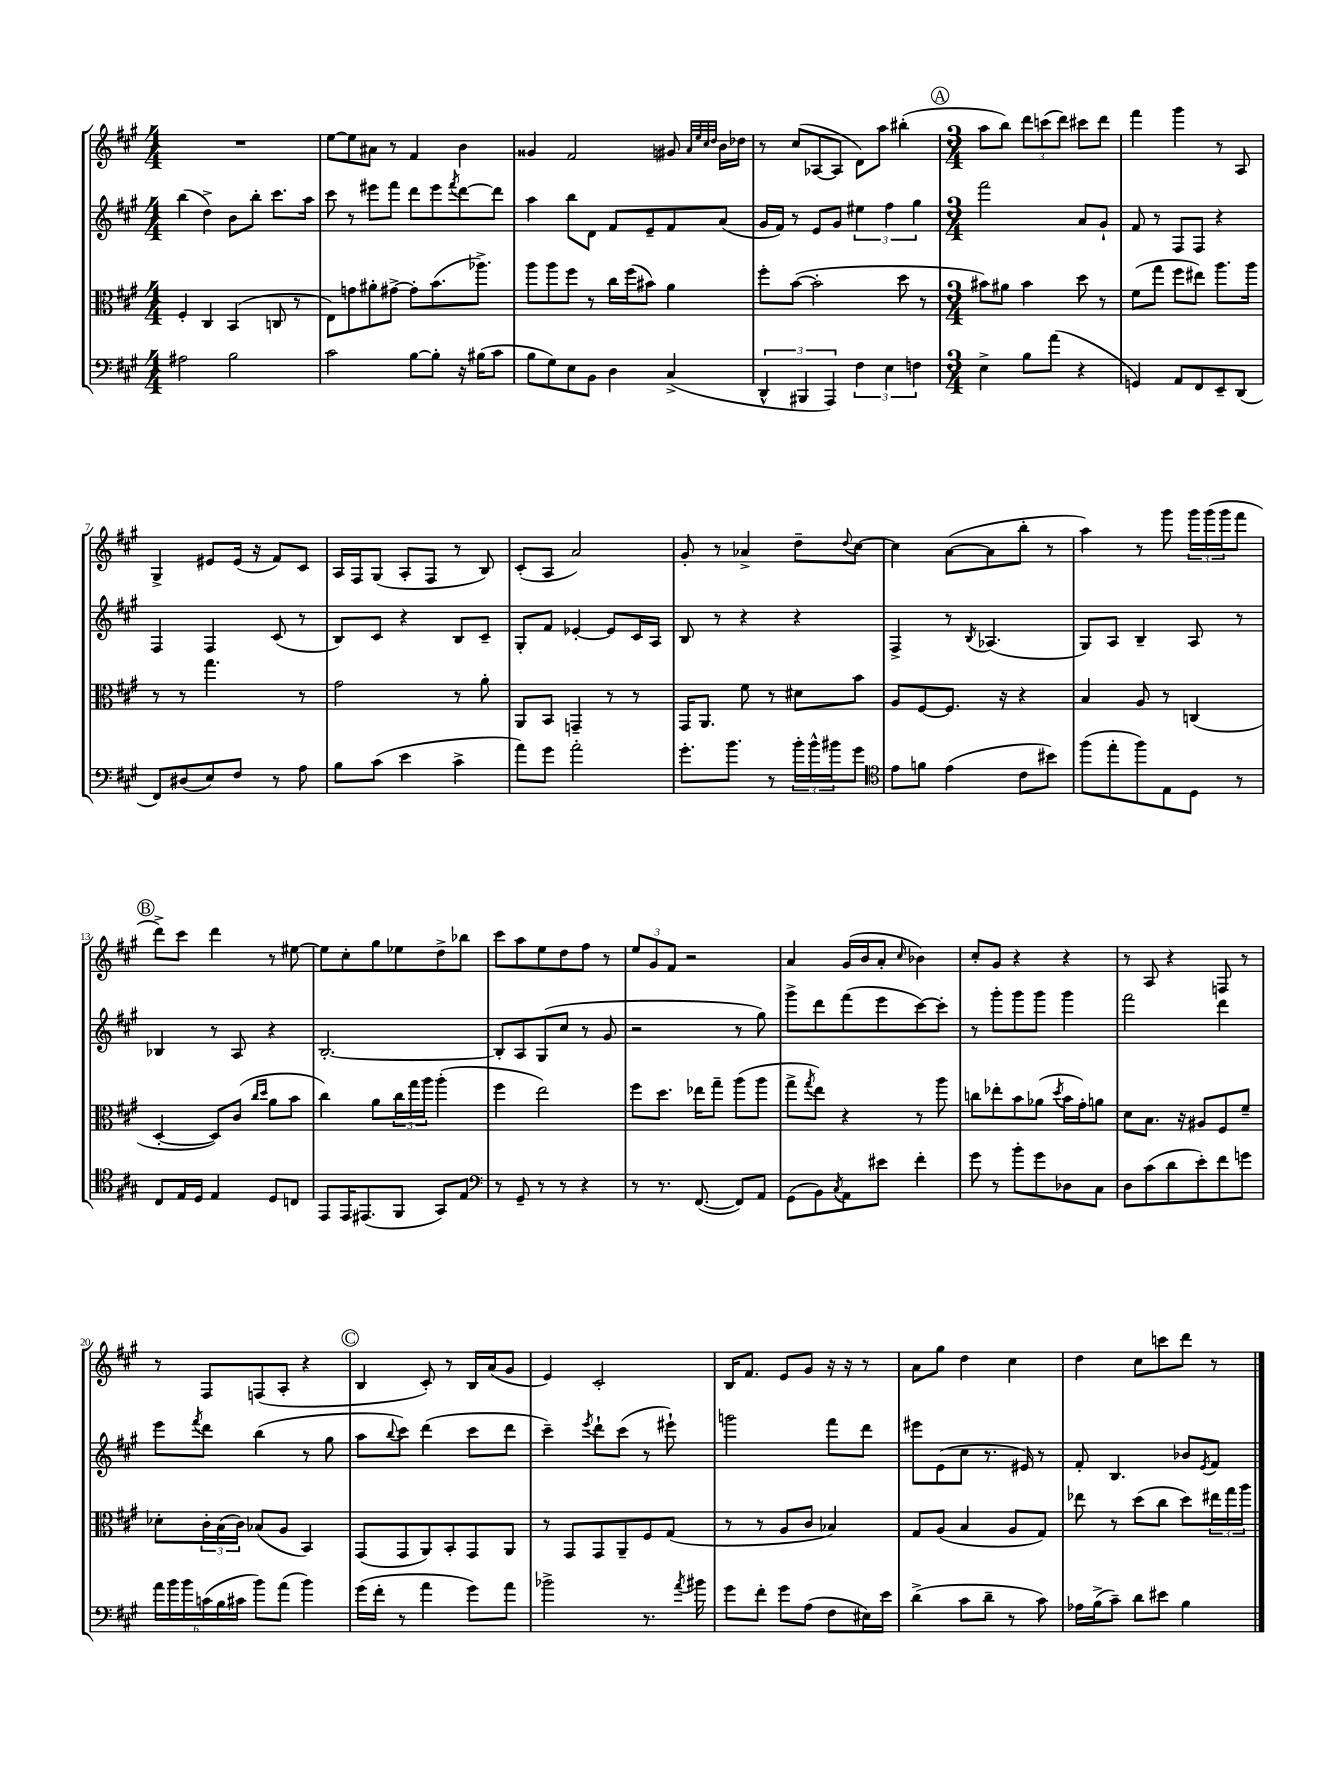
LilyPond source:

<<
\new StaffGroup <<
\new Staff = "s0" {
    \clef treble \key a \major \numericTimeSignature \time 4/4
    R1 |
    e''8~ e''8 ais'8 r8 fis'4 b'4 |
    gisis'4 fis'2 gis'8 \grace { a'32 e''32 cis''32 d''32 } b'16 des''16 |
    r8 cis''8( aes8~ aes8 d'8) a''8 bis''4-.( |
    \mark \markup { \circle "A" } \numericTimeSignature \time 3/4 a''8 b''8) \tuplet 3/2 { d'''8 c'''8( d'''8) } cis'''8 d'''8 |
    fis'''4 gis'''4 r8 a8 |
    gis4-> eis'8 eis'16( r16 fis'8) cis'8 |
    a16 fis16 gis8( a8-. fis8 r8 b8) |
    cis'8-.( a8 a'2) |
    gis'8-. r8 aes'4-> d''8-- \appoggiatura { d''8 } cis''8~ |
    cis''4 a'8~( a'8 b''8-. r8 |
    a''4) r8 gis'''8 \tuplet 3/2 { gis'''16 gis'''16( gis'''16 } fis'''8 |
    \mark \markup { \circle "B" } d'''8->) cis'''8 d'''4 r8 eis''8~ |
    eis''8 cis''8-. gis''8 ees''8 d''8-> bes''8 |
    cis'''8 a''8 e''8 d''8 fis''8 r8 |
    \tuplet 3/2 { e''8 gis'8 fis'8 } r2 |
    a'4 gis'16( b'16 a'8-. \grace { cis''16 } bes'4) |
    cis''8-. gis'8 r4 r4 |
    r8 a8 r4 f8 r8 |
    r8 fis8 f8( a8-. r4 |
    \mark \markup { \circle "C" } b4 cis'8-.) r8 b16 a'16( gis'8 |
    e'4) cis'2-. |
    b16 fis'8. e'8 gis'8 r16 r16 r8 |
    a'8 gis''8 d''4 cis''4 |
    d''4 cis''8 c'''8 d'''8 r8 \bar "|." |
}
\new Staff = "s1" {
    \clef treble \key a \major \numericTimeSignature \time 4/4
    b''4( d''4->) b'8 b''8-. cis'''8. a''16 |
    cis'''8 r8 eis'''8 fis'''8 d'''8 eis'''8 \acciaccatura { fis'''8 } d'''8~ d'''8 |
    a''4 b''8 d'8 fis'8 e'8-- fis'8 a'8( |
    gis'16 fis'16) r8 e'8 gis'8 \tuplet 3/2 { eis''4 fis''4 gis''4 } |
    \mark \markup { \circle "A" } \numericTimeSignature \time 3/4 fis'''2 a'8 gis'8-! |
    fis'8 r8 fis8 fis8 r4 |
    fis4 fis4 cis'8( r8 |
    b8) cis'8 r4 b8 cis'8-- |
    gis8-. fis'8 ees'4~-. ees'8 cis'16 a16 |
    b8 r8 r4 r4 |
    fis4-> r8 \acciaccatura { b8 } aes4.( |
    gis8) a8 b4-- a8 r8 |
    \mark \markup { \circle "B" } bes4 r8 a8 r4 |
    b2.~-. |
    b8-. a8 gis8( cis''8 r8 gis'8 |
    r2 r8 gis''8) |
    gis'''8-> d'''8 fis'''8( e'''8 cis'''8~) cis'''8-. |
    r8 gis'''8-. gis'''8 gis'''8 gis'''4 |
    fis'''2 d'''4 |
    e'''8 \acciaccatura { fis'''8 } d'''8 b''4( r8 gis''8 |
    \mark \markup { \circle "C" } a''8 \appoggiatura { b''8 } cis'''8) d'''4( cis'''8 d'''8 |
    cis'''4--) \acciaccatura { e'''8 } d'''8-! cis'''8( r8 eis'''8-!) |
    g'''2 fis'''8 d'''8 |
    eis'''8 e'8( cis''8 r8. eis'16) r8 |
    fis'8-. b4. bes'8 \acciaccatura { e'8 } fis'8 \bar "|." |
}
\new Staff = "s2" {
    \clef alto \key a \major \numericTimeSignature \time 4/4
    fis4-. cis4 b,4( c8 r8 |
    e8) g'8 ais'8-. gis'8~-> gis'8-. b'8.( aes''8.->) |
    a''8 a''8 fis''8 r8 cis''16 fis''16( bis'8) a'4 |
    fis''8-. b'8~( b'2-. d''8 r8 |
    \mark \markup { \circle "A" } \numericTimeSignature \time 3/4 bis'8) ais'8 bis'4 d''8 r8 |
    fis'8( gis''8 fis''8 eis''8) a''8. a''16 |
    r8 r8 gis''4. r8 |
    gis'2 r8 a'8-. |
    a,8 b,8 g,4-- r8 r8 |
    gis,16 a,8. fis'8 r8 dis'8 b'8 |
    a8 fis8~ fis8. r16 r4 |
    b4 a8 r8 c4( |
    \mark \markup { \circle "B" } d4~-. d8) cis'8( \grace { cis''16 d''16 } a'8 b'8 |
    cis''4) a'8 \tuplet 3/2 { cis''16 gis''16 a''16 } a''4-.( |
    fis''4 e''2) |
    fis''8 d''8. ees''16 gis''8-- a''8( a''8 |
    gis''8-> \acciaccatura { gis''8 } e''8) r4 r8 a''8 |
    c''8 ees''8-. b'8 aes'8( \acciaccatura { d''8 } b'16 gis'16-.) a'8 |
    d'8 b8. r16 ais8 fis8 fis'8-- |
    des'8-. \tuplet 3/2 { cis'16-. b16( cis'16) } bes8( a8 b,4) |
    \mark \markup { \circle "C" } gis,8( gis,8 a,8) b,8-. gis,8 a,8 |
    r8 gis,8 gis,8 a,8-- fis8 gis8( |
    r8 r8 a8 cis'8 bes4) |
    gis8 a8( b4 a8 gis8) |
    ees''8 r8 d''8( cis''8 d''8) \tuplet 3/2 { eis''16 gis''16 a''16 } \bar "|." |
}
\new Staff = "s3" {
    \clef bass \key a \major \numericTimeSignature \time 4/4
    ais2 b2 |
    cis'2 b8~ b8-. r16 bis16( cis'8 |
    b8 gis8) e8 b,8 d4 cis4->( |
    \tuplet 3/2 { d,4-^ bis,,4 a,,4) } \tuplet 3/2 { fis4 e4 f4 } |
    \mark \markup { \circle "A" } \numericTimeSignature \time 3/4 e4-> b8 a'8( r4 |
    g,4) a,8 fis,8 e,8-- d,8( |
    fis,8) dis8( e8) fis8 r8 a8 |
    b8 cis'8( e'4 cis'4-> |
    a'8) gis'8 a'2-. |
    gis'8.-. b'8. r8 \tuplet 3/2 { b'16-. b'16-^ bis'16 } gis'8 |
    \clef tenor e'8 f'8 e'4( cis'8 bis'8) |
    fis''8( e''8-. fis''8) e8 d8 r8 |
    \mark \markup { \circle "B" } cis8 e16 d16 e4 d8 c8 |
    e,8 e,16 eis,8.( fis,8 gis,8) e8 |
    \clef bass r8 gis,8-- r8 r8 r4 |
    r8 r8. fis,8.~( fis,8) a,8 |
    gis,8( b,8) \acciaccatura { cis8 } a,8 eis'8 fis'4-. |
    gis'8 r8 b'8-. gis'8 des8 cis8 |
    d8 cis'8( d'8 e'8-.) fis'8 g'8 |
    \tuplet 6/4 { a'16 b'16 b'16 c'16( b16 cis'16 } b'8) a'8( b'4) |
    \mark \markup { \circle "C" } gis'16( fis'16-. r8 a'4 gis'8) a'8 |
    bes'2-> r8. \acciaccatura { a'8 } bis'16 |
    gis'8 fis'8-. gis'8 a8( fis8 eis16) e'16 |
    d'4->( cis'8 d'8-- r8 cis'8) |
    aes16 b16->( cis'8--) d'8 eis'8 b4 \bar "|." |
}
>>
>>
